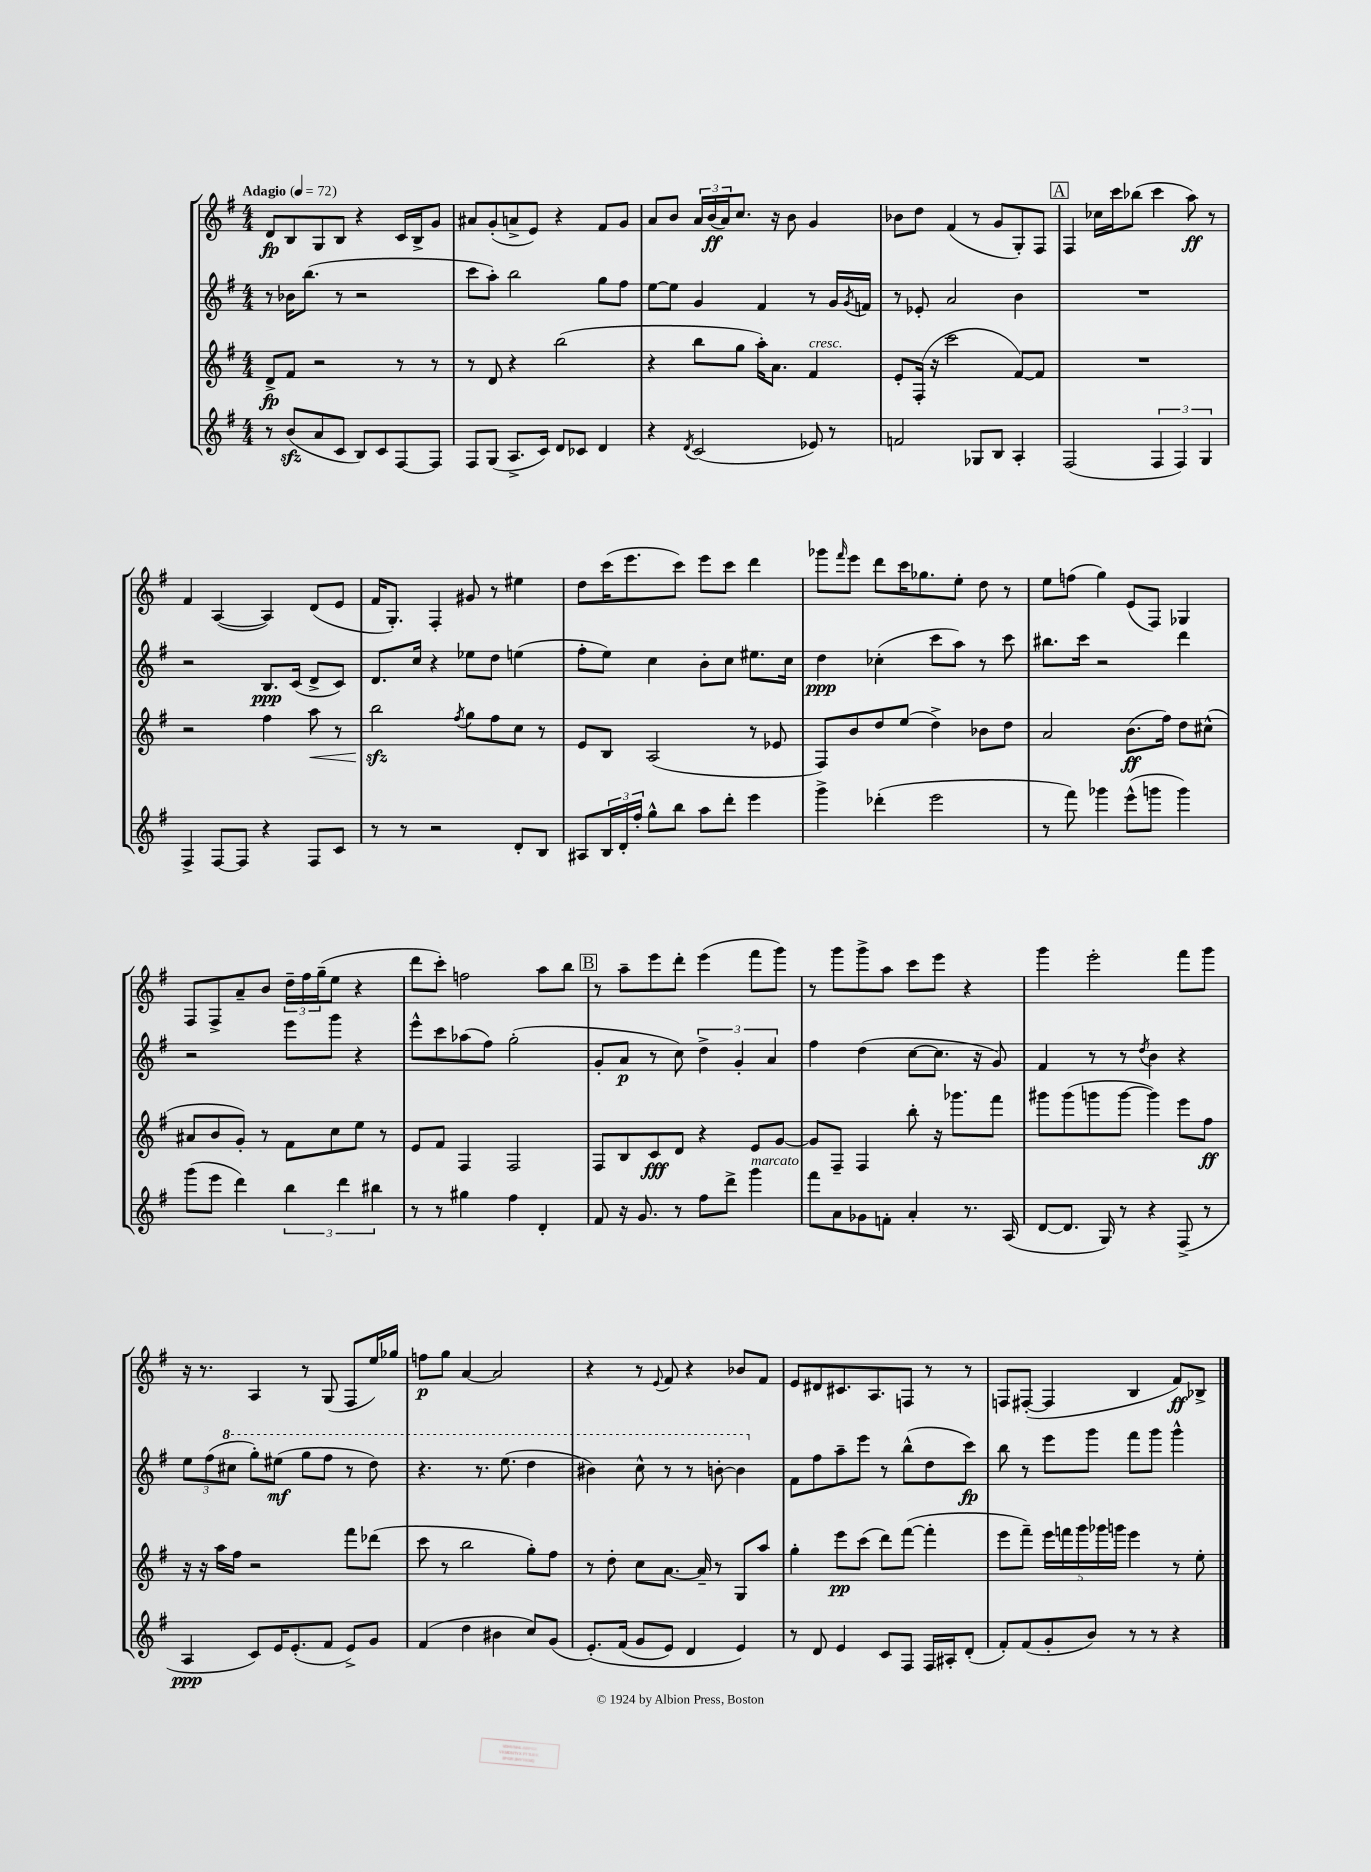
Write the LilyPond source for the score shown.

<<
\new StaffGroup <<
\new Staff = "s0" {
    \clef treble \key g \major \numericTimeSignature \time 4/4 \tempo "Adagio" 4 = 72
    d'8\fp b8 g8 b8 r4 c'16 b16-> g'8 |
    ais'8 g'8-.( a'8-> e'8) r4 fis'8 g'8 |
    a'8 b'8 \tuplet 3/2 { a'16 b'16\ff( a'16) } c''8. r16 b'8 g'4 |
    bes'8 d''8 fis'4( r8 g'8 g8-.) fis8 |
    \mark \markup { \box "A" } fis4 ces''16 c'''16 bes''8( c'''4 a''8\ff) r8 |
    fis'4 a4~( a4) d'8( e'8 |
    fis'16 g8.-.) fis4-. gis'8 r8 eis''4 |
    d''8 c'''16( e'''8. c'''8) e'''8 c'''8 d'''4 |
    ges'''8 \grace { fis'''16 } e'''8 d'''8 c'''16 ges''8. e''8-. d''8 r8 |
    e''8 f''8( g''4) e'8( fis8) ges4 |
    fis8 fis8-> a'8-- b'8 \tuplet 3/2 { d''16-- fis''16 g''16--( } e''8 r4 |
    d'''8 c'''8-.) f''2 a''8 b''8 |
    \mark \markup { \box "B" } r8 a''8-- e'''8 d'''8-. e'''4( fis'''8 g'''8) |
    r8 g'''8 g'''8-> a''8 c'''8 e'''8 r4 |
    g'''4 e'''2-. fis'''8 g'''8 |
    r16 r8. a4 r8 g8( fis8 e''16) ges''16 |
    f''8\p g''8 a'4~ a'2 |
    r4 r8 \appoggiatura { e'8 } fis'8 r4 bes'8 fis'8 |
    e'8 dis'8 cis'8. a8. f8 r8 r8 |
    f8 fis8~-.( fis4 b4 fis'8\ff) bes8-> \bar "|." |
}
\new Staff = "s1" {
    \clef treble \key g \major \numericTimeSignature \time 4/4
    r8 bes'16 b''8.( r8 r2 |
    c'''8 a''8-.) b''2 g''8 fis''8 |
    e''8~ e''8 g'4 fis'4 r8 g'16 \acciaccatura { g'8 } f'16 |
    r8 ees'8-. a'2 b'4 |
    \mark \markup { \box "A" } R1 |
    r2 b8.\ppp c'16( d'8-> c'8) |
    d'8. c''16 r4 ees''8 d''8 e''4( |
    fis''8-. e''8) c''4 b'8-. c''8 eis''8. c''16 |
    d''4\ppp ces''4-.( c'''8 a''8) r8 c'''8 |
    bis''8. c'''16 r2 d'''4 |
    r2 e'''8 g'''8 r4 |
    e'''8-^ c'''8 aes''8( fis''8) g''2-.( |
    \mark \markup { \box "B" } g'8-. a'8\p r8 c''8) \tuplet 3/2 { d''4-> g'4-. a'4 } |
    fis''4 d''4( c''8~ c''8. r16 g'8) |
    fis'4 r8 r8 \acciaccatura { d''8 } b'4 r4 |
    \tuplet 3/2 { e''8 fis''8( \ottava #1 cis'''8 } g'''8-.) eis'''8\mf( g'''8 fis'''8 r8 d'''8) |
    r4. r8. e'''8.( d'''4 |
    bis''4) c'''8-^ r8 r8 b''8~-. b''4 \ottava #0 |
    fis'8 fis''8 a''8-- e'''8 r8 b''8-^( d''8 c'''8\fp) |
    b''8 r8 e'''8 g'''8 fis'''8 g'''8 g'''4-^ \bar "|." |
}
\new Staff = "s2" {
    \clef treble \key g \major \numericTimeSignature \time 4/4
    d'8->\fp fis'8 r2 r8 r8 |
    r8 d'8 r4 b''2( |
    r4 b''8 g''8 a''16-.) a'8. fis'4^\markup { \italic "cresc." } |
    e'8-. fis16-.( r16 c'''2 fis'8~) fis'8 |
    \mark \markup { \box "A" } R1 |
    r2 fis''4 a''8\< r8 |
    b''2\sfz\! \acciaccatura { fis''8 } g''8 fis''8 c''8 r8 |
    e'8 b8 a2( r8 ees'8 |
    fis8) b'8 d''8 e''8( d''4->) bes'8 d''8 |
    a'2 b'8.\ff( fis''16) d''8 cis''8-^( |
    ais'8 b'8 g'8-.) r8 fis'8 c''8 e''8 r8 |
    e'8 fis'8 fis4 fis2 |
    \mark \markup { \box "B" } fis8 b8 c'8\fff d'8 r4 e'8 g'8~ |
    g'8 fis8-- fis4 b''8-. r16 ges'''8. fis'''8 |
    gis'''8 gis'''8( g'''8 g'''8~ g'''4) e'''8 fis''8\ff |
    r16 r16 a''16 fis''16 r2 fis'''8 des'''8( |
    c'''8 r8 b''2 g''8-.) fis''8 |
    r8 d''8-. c''8 a'8.~ a'16-- r8 g8 a''8 |
    g''4-. e'''8\pp c'''8( d'''8) fis'''8~( fis'''4-. |
    e'''8 fis'''8--) \tuplet 5/4 { e'''16 f'''16 g'''16 ges'''16 g'''16 } e'''4 r8 e''8-. \bar "|." |
}
\new Staff = "s3" {
    \clef treble \key g \major \numericTimeSignature \time 4/4
    r8 b'8\sfz( a'8 c'8 b8) c'8 fis8~ fis8 |
    fis8 g8( a8.-> c'16) d'8 ces'8 d'4 |
    r4 \acciaccatura { d'8 } c'2( ees'8) r8 |
    f'2 ges8 b8 a4-. |
    \mark \markup { \box "A" } fis2( \tuplet 3/2 { fis4 fis4) g4 } |
    fis4-> fis8~ fis8 r4 fis8 c'8 |
    r8 r8 r2 d'8-. b8 |
    ais8 \tuplet 3/2 { b16 d'16-. fis''16-. } g''8-^ b''8 a''8 d'''8-. e'''4 |
    g'''4-> des'''4-.( e'''2 |
    r8 fis'''8) ges'''4 e'''8-^( g'''8 g'''4) |
    g'''8( e'''8 d'''4) \tuplet 3/2 { b''4 d'''4 bis''4 } |
    r8 r8 gis''4 fis''4 d'4-. |
    \mark \markup { \box "B" } fis'8 r16 g'8. r8 fis''8 d'''8-> g'''4^\markup { \italic "marcato" } |
    fis'''8 a'8 ges'8 f'8-. a'4-. r8. a16( |
    d'8~ d'8. g16) r8 r4 fis8->( r8 |
    a4\ppp c'8) e'16 e'8.-.( fis'8 e'8->) g'8 |
    fis'4( d''4 bis'4 c''8) g'8( |
    e'8.-.)\( fis'16( g'8 e'8) d'4 e'4\) |
    r8 d'8 e'4 c'8 fis8 fis16 ais16-. d'8-.( |
    fis'8-.) fis'8( g'8-. b'8) r8 r8 r4 \bar "|." |
}
>>
>>
\layout { \context { \Score \remove "Bar_number_engraver" } }
